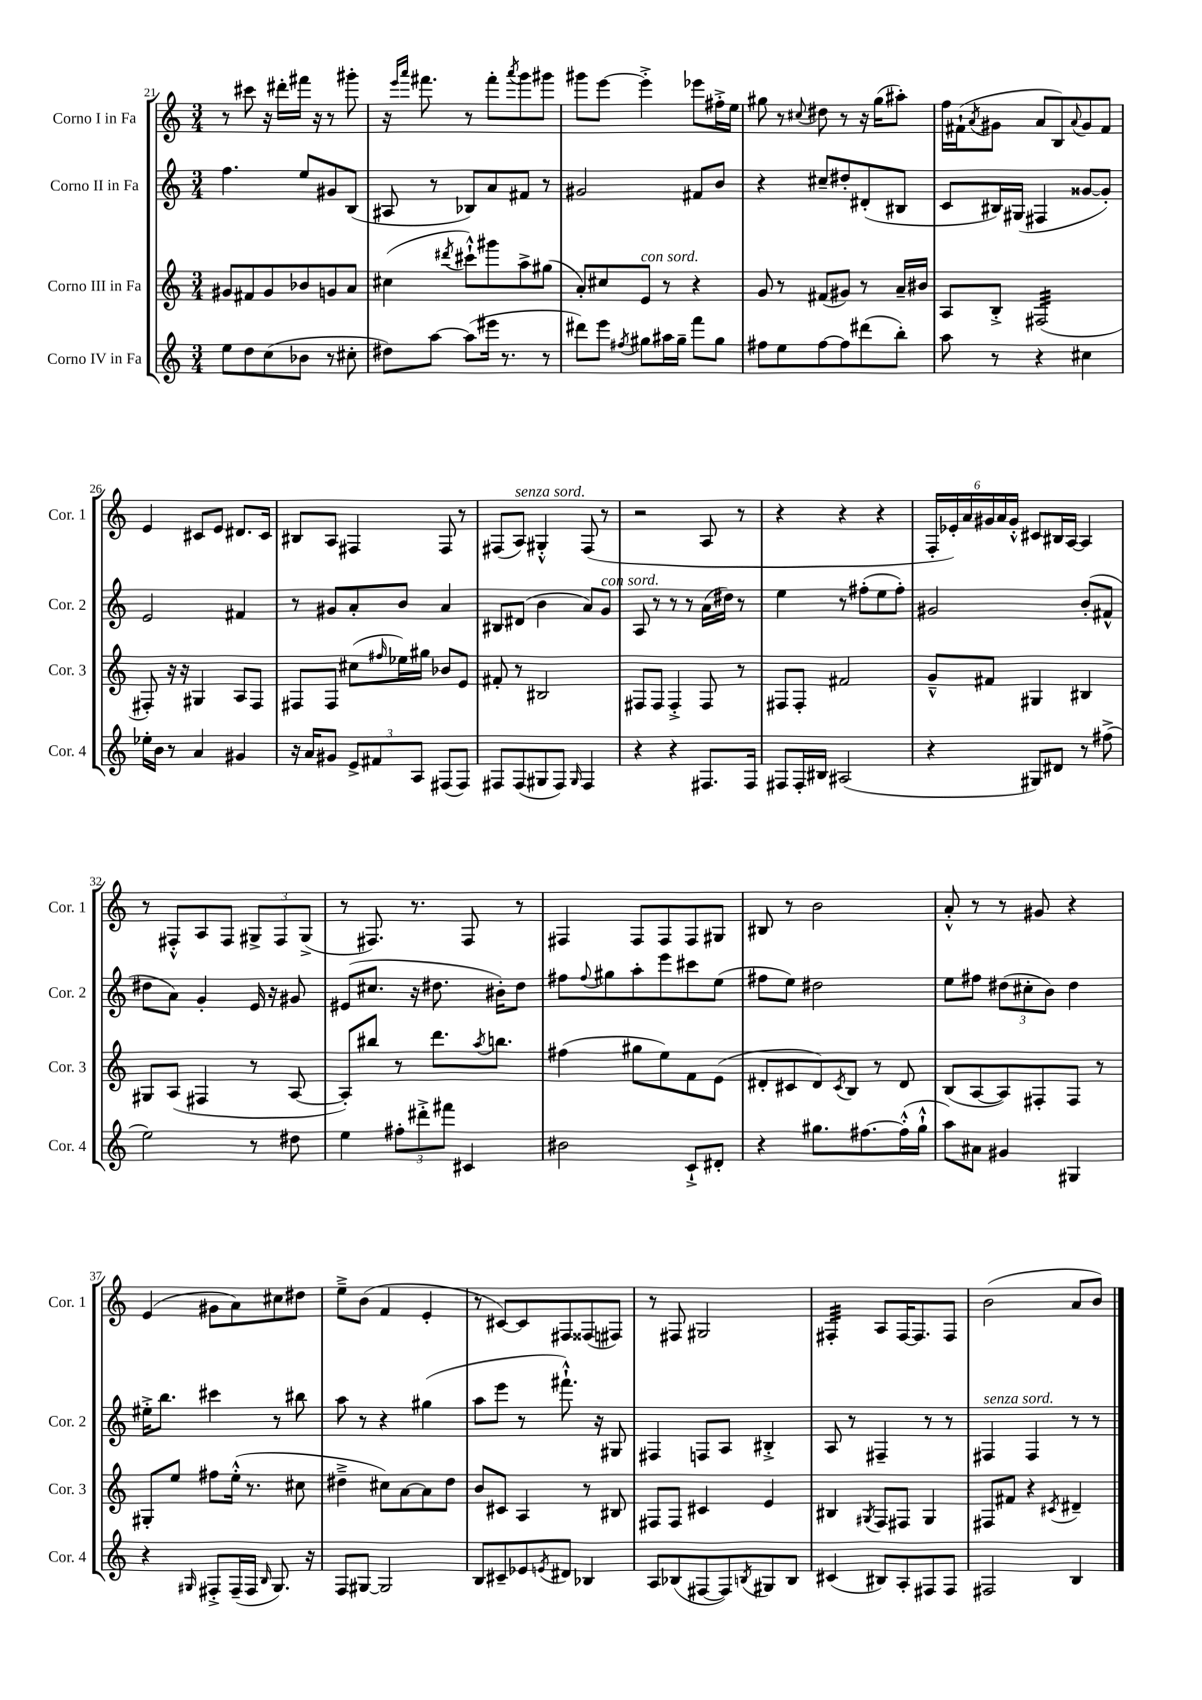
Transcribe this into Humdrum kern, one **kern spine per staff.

**kern	**kern	**kern	**kern
*staff4	*staff3	*staff2	*staff1
*clefG2	*clefG2	*clefG2	*clefG2
*k[]	*k[]	*k[]	*k[]
*M3/4	*M3/4	*M3/4	*M3/4
8ee\L	8g#/L	4.ff\	8r
8dd\	8f#/	.	8ccc#\
(8cc\	8g#/	.	16r
.	.	.	16ddd#'\LL
8b-\J	8b-/	8ee/L	16fff#\JJ
.	.	.	16r
8r	8g/	8g#/	8r
8cc#'\	8a/J	(8B/J	8ggg#'\
=	=	=	=
8dd#\L)	(4cc#\	8A#/	16r
.	.	.	16qqeee/LL
.	.	.	16qqaaa/JJ
.	.	.	8.fff#\
[8aa\J	.	8r	.
.	8qddd#/	.	.
(8aa\]L	8ccc#`^^\L)	8B-/L)	8r
16eee#\Jk	8ggg#\	8a/	8fff#'\L
8.r	.	.	.
.	.	.	8qaaa/
.	8aa^\	8f#/J	8ggg\
8r	(8gg#\J	8r	8ggg#\J
=	=	=	=
8ddd#\L)	8a'/L)	2g#/	8ggg#\L
8eee\J	8cc#/	.	[8eee\J
8qff#/	.	.	.
8gg#\L	8e/J	.	4eee'^\]
16aa#\L	8r	.	.
16gg#~\JJ	.	.	.
8fff\L	4r	8f#/L	8eee-\L
8gg#\J	.	8b/J	16ff#'^\L
.	.	.	16ee\JJ
=	=	=	=
8ff#\L	8g/	4r	8gg#\
8ee\	8r	.	8r
.	.	.	8qqcc#/
[8ff#\	(8f#/L	8cc#~/L	8dd#\
8ff#\]	8g#/J)	8dd#'/	8r
(8ddd#\	8r	(8d#'/	16r
.	.	.	(16gg#\LK
8bb'\J)	16a~/LL	8B#/J	8aa#'\J)
.	16b#/JJ	.	.
=	=	=	=
8aa\	8A/L	8c/L	16ff\LL
.	.	.	(16f#`\J
.	.	.	8qa/
8r	8B'^/J	16B#/L)	8g#\J
.	.	(16G#/JJ	.
4r	(2F#/	4F#/	8a/L
.	.	.	8B/)
.	.	.	8qqa/
4cc#\	.	[8g##/L	8g#/
.	.	8g##'/]J)	8f#/J
=	=	=	=
16ee-'\LL	8F#'/)	2e/	4e/
16b\JJ	.	.	.
8r	16r	.	.
.	16r	.	.
4a/	4G#/	.	8c#/L
.	.	.	8e/J
4g#/	8A/L	4f#/	8.d#/L
.	8F#/J	.	.
.	.	.	16c#/Jk
=	=	=	=
16r	8F#/L	8r	8B#/L
16a/LK	.	.	.
8g#/J	8F#/J	8g#/L	8A/J
12e^/L	(8cc#\L	8a'/	4F#/
12f#/	.	.	.
.	16qqff#/	.	.
.	16ee-\L)	8b/J	.
12A/J	.	.	.
.	16gg#\JJ	.	.
(8F#/L	8b-/L	4a/	8F#/
8F#/J)	8e/J	.	8r
=	=	=	=
8F#/L	8f#'/	8B#/L	(8F#/L
(8F#/	8r	(8d#/J	8A/J)
8G#/	2B#/	4b\	4G#'^^/
8F#/J)	.	.	.
16qqG#/	.	.	.
4F#/	.	8a/L)	(8F#/
.	.	8g/J	8r
=	=	=	=
4r	8F#/L	8A/	2r
.	8F#/J	8r	.
4r	4F#'^/	8r	.
.	.	8r	.
8.F#/L	8F#/	(16a\LL	8A/
.	.	16dd#\JJ)	.
.	8r	8r	8r
16F#/Jk	.	.	.
=	=	=	=
8F#/L	8F#/L	4ee\	4r
16F#'/L	8F#'/J	.	.
16B#/JJ	.	.	.
(2A#/	2f#/	8r	4r
.	.	(8ff#'\L	.
.	.	8ee\	4r
.	.	8ff#'\J)	.
=	=	=	=
4r	8g~^^/L	2g#/	24F'/LL
.	.	.	24e-'/)
.	.	.	24a/
.	8f#/J	.	24g#/
.	.	.	24a/
.	.	.	24g#'^^/JJ
8G#/L)	4G#/	.	8c#/L
8d#/J	.	.	16B#/L
.	.	.	[16A/JJ
8r	4B#/	(8b'/L	4A/]
(8ff#^\	.	8f#^^/J	.
=	=	=	=
2ee\)	8G#/L	8dd#\L	8r
.	(8A/J	8a\J)	8F#'^^/L
.	4F#/	4g'/	8A/
.	.	.	8F#/J
8r	8r	16e/	12G#^/L
.	.	16r	.
.	.	.	12F#/
8dd#\	[8A/	8g#/	.
.	.	.	(12G#^/J
=	=	=	=
4ee\	8A'/]L)	(8e#/L	8r
.	8bb#/J	8.cc#/J	8.F#/)
12ff#'\L	8r	.	.
.	.	16r	8.r
12ddd#'^\	.	.	.
.	8.ddd\L	8.dd#\	.
12fff#\J	.	.	.
4c#/	.	.	8F#/
.	8qaa/	.	.
.	8.bb\J	16b#'\LK)	.
.	.	8dd#\J	8r
=	=	=	=
2b#\	(4ff#\	8ff#\L	4F#/
.	.	8qqff#/	.
.	.	8gg#\	.
.	8gg#\L	8aa'\	8F#/L
.	8ee\)	8eee\	8F#/
8c`^/L	8f\	8ccc#\	8F#/
8d#'/J	(8e\J	(8ee\J	8G#/J
=	=	=	=
4r	8d#'/L	8ff#\L	8B#/
.	8c#/	8ee\J)	8r
8.gg#\L	8d#/)	2dd#\	2b\
.	8qc#/	.	.
.	8B/J	.	.
[8.ff#\	.	.	.
.	8r	.	.
(16ff#'^^\]L	8d#/	.	.
16gg#`^^\JJ	.	.	.
=	=	=	=
8aa\L)	(8B/L	8ee\L	8a'^^/
8a#\J	[8A/	8ff#\J	8r
4g#/	8A/])	(12dd#\L	8r
.	.	12cc#'\	.
.	8F#'/	.	8g#/
.	.	12b\J)	.
4G#/	8F#/J	4dd#\	4r
.	8r	.	.
=	=	=	=
4r	8G#'/L	16ee#'^\LK	(4e/
.	.	8.bb\J	.
.	8ee/J	.	.
16qqG#/	.	.	.
8F#'^/L	8ff#\L	4ccc#\	8g#\L
(16F#~/L	(16ee'^^\Jk	.	8a\)
16F#/JJ	8.r	.	.
16qqB/	.	.	.
8.G#/)	.	8r	8cc#\
.	8cc#\	8bb#\	8dd#\J
16r	.	.	.
=	=	=	=
8F/L	4dd#~^\	8aa\	8ee~^\L
[8G#/J	.	8r	(8b\J
2G#/]	8cc#\L)	4r	4f/
.	[8a\	.	.
.	8a\]	(4gg#\	4e'/
.	8dd#\J	.	.
=	=	=	=
8B/L	8b/L	8aa\L	8r
8c#~/	8c#/J	8eee\J	[8c#/L)
8e-/	4A/	8r	8c#/]
8qe/	.	.	.
8d#/J	.	8.fff#`^^\)	8F#/
4B-/	8r	.	(8F##/
.	.	16r	.
.	8B#/	8G#/	8F#/J)
=	=	=	=
8A/L	8F#/L	4F#/	8r
(8B-/	8F#/J	.	8F#/
[8F#/	4c#/	8F/L	2G#/
8F#/])	.	8A/J	.
8qB/	.	.	.
8G#/	4e/	4B#'^/	.
8B/J	.	.	.
=	=	=	=
(4c#/	4B#/	8A/	4F#'/
.	.	8r	.
.	8qG#/	.	.
8B#/L)	8F/L	4F#~/	8A/L
8A'/	8F#/J	.	[16F#/K
.	.	.	8.F#/]
8F#/	4G#/	8r	.
8F#/J	.	8r	8F#/J
=	=	=	=
2F#/	8F#/L	4F#/	(2b\
.	8f#/J	.	.
.	4r	4F#/	.
.	8qc#/	.	.
4B/	4d#~/	8r	8a/L
.	.	8r	8b/J)
==	==	==	==
*-	*-	*-	*-
